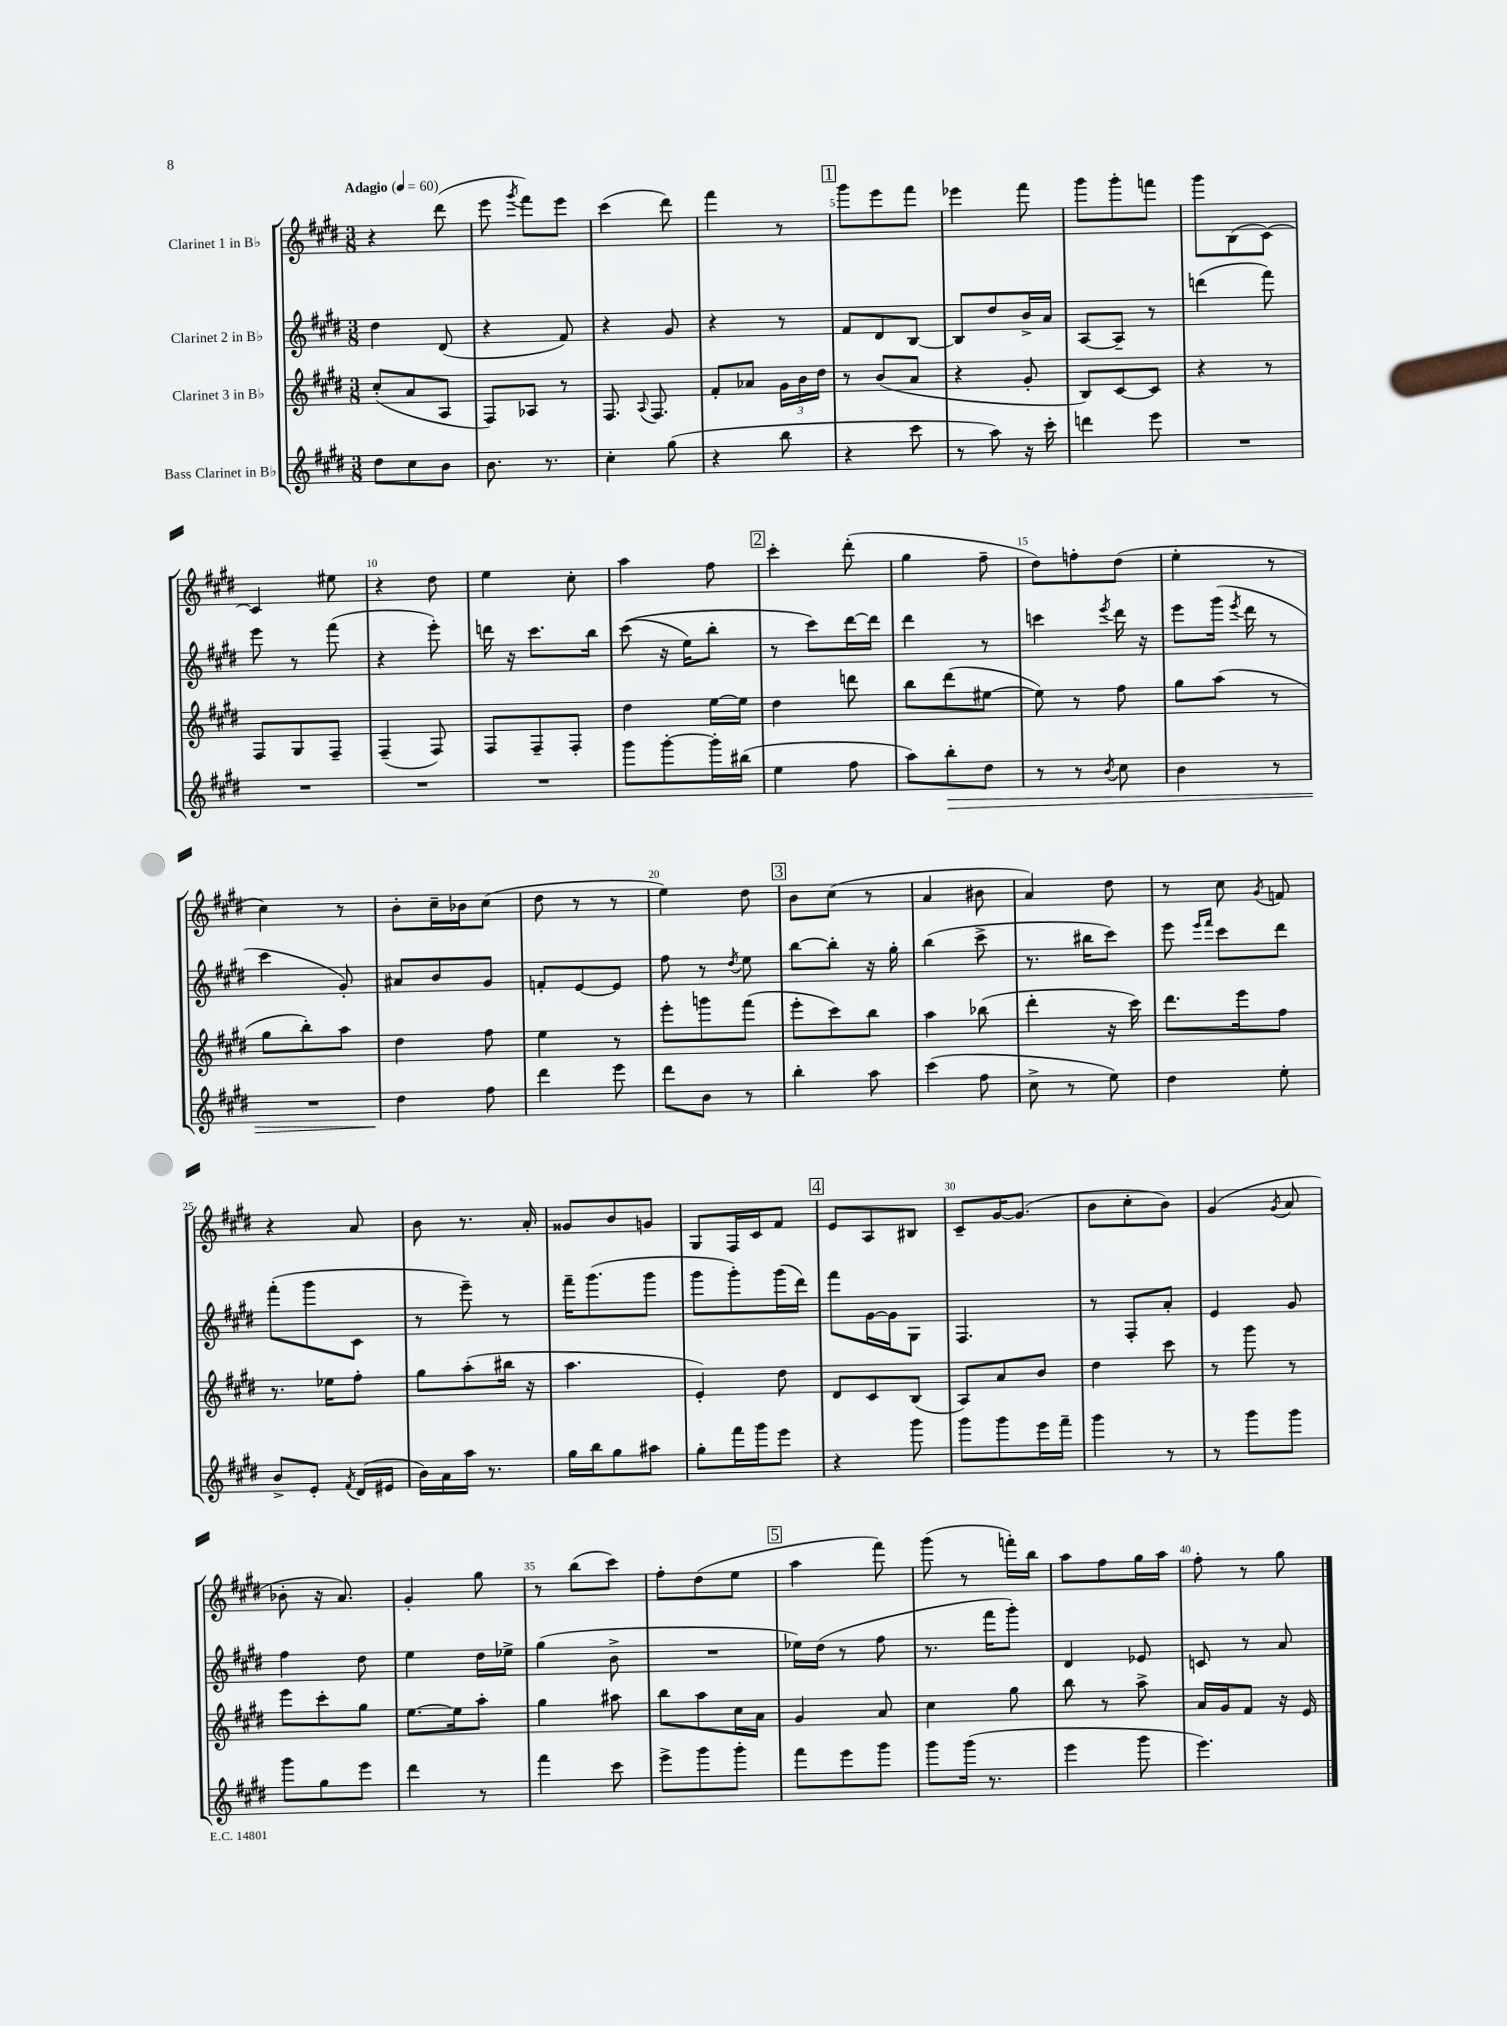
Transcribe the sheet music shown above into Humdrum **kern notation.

**kern	**dynam	**kern	**kern	**kern
*part4	*part4	*part3	*part2	*part1
*staff4	*staff4	*staff3	*staff2	*staff1
*I"Bass Clarinet in B♭	*	*I"Clarinet 3 in B♭	*I"Clarinet 2 in B♭	*I"Clarinet 1 in B♭
*clefG2	*	*clefG2	*clefG2	*clefG2
*k[f#c#g#d#]	*	*k[f#c#g#d#]	*k[f#c#g#d#]	*k[f#c#g#d#]
*M3/8	*	*M3/8	*M3/8	*M3/8
*MM60	*	*MM60	*MM60	*MM60
=1	=1	=1	=1	=1
!	!	!	!	!LO:TX:a:B:t=Adagio
8dd#\L	.	(8cc#'/L	4dd#\	4r
8cc#\	.	8a/	.	.
8b\J	.	8A/J	(8d#/	(8ddd#\
=2	=2	=2	=2	=2
8.b\	.	8F#/L)	4r	8eee\
.	.	.	.	8qggg#/
.	.	8A-X/J	.	8fff#\L)
8.r	.	.	.	.
.	.	8r	8f#/)	8eee\J
=3	=3	=3	=3	=3
4cc#'\	.	8.F#/	4r	(4ccc#\
.	.	8qqA/	.	.
.	.	8.F#/	.	.
(8gg#\	.	.	8g#/	8ddd#\)
=4	=4	=4	=4	=4
4r	.	8f#'/L	4r	4fff#\
.	.	8a-X/J	.	.
8bb\	.	24g#\LL	8r	8r
.	.	24b\	.	.
.	.	24dd#\JJ	.	.
!!LO:REH:place=s1:t=1
=5	=5	=5	=5	=5
4r	.	8r	8f#/L	8ggg#\L
.	.	(8b/L	8d#/	8eee\
8ccc#\	.	8a/J	[8B/J	8fff#\J
=6	=6	=6	=6	=6
8r	.	4r	8B/L]	4eee-X\
8aa\)	.	.	8dd#/	.
16r	.	8g#'/	16b^/L	8fff#\
16ccc#'\	.	.	16a/JJ	.
=7	=7	=7	=7	=7
4dddn\	.	8B/L)	[8A/L	8ggg#\L
.	.	[8c#/	8A~/J]	8ggg#'\
8eee\	.	8c#/J]	8r	8fffn\J
=8	=8	=8	=8	=8
4.r	.	4r	(4dddn\	8ggg#\L
.	.	.	.	(8B\
.	.	8r	8fff#\)	[8c#\J)
!!LO:LB:g=z
=9	=9	=9	=9	=9
4.r	.	8F#/L	8eee\	4c#/]
.	.	8G#/	8r	.
.	.	8F#~/J	(8fff#\	8ee#X\
=10	=10	=10	=10	=10
4.r	.	(4F#~/	4r	4r
.	.	8F#/)	8eee'\)	8dd#\
=11	=11	=11	=11	=11
4.r	.	8F#/L	16dddn\	4ee\
.	.	.	16r	.
.	.	8F#~/	8.ccc#\L	.
.	.	8F#'/J	.	8cc#'\
.	.	.	16bb\Jk	.
=12	=12	=12	=12	=12
8ggg#\L	.	4dd#\	((8ccc#\	4aa\
[8ggg#'\	.	.	16r	.
.	.	.	16ee\KL)	.
16ggg#'\L]	.	[16ee\LL	8bb'\J	8ff#\
(16bb#X\JJ	.	16ee\JJ]	.	.
!!LO:REH:place=s1:t=2
=13	=13	=13	=13	=13
4ee\	.	4dd#\	8r	4ccc#'\
.	.	.	8ccc#\L)	.
8ff#\	.	8dddn\	[16ddd#\L	(8ddd#'\
.	.	.	16ddd#\JJ]	.
=14	=14	=14	=14	=14
8aa\L)	.	8bb\L	4ddd#\	4gg#\
!	!LO:HP:b	!	!	!
8bb'\	>	(8ddd#\	.	.
8dd#\J	.	[8ee#X\J	8r	8ff#~\
=15	=15	=15	=15	=15
8r	.	8ee#\])	4cccn\	8dd#\L)
8r	.	8r	.	8ffn'\
8qb/	.	.	8qeee/	.
8cc#\	.	8ff#\	16ddd#\	(8dd#\J
.	.	.	16r	.
=16	=16	=16	=16	=16
4b\	.	8gg#\L	8eee\L	4ee'\
.	.	(8aa\J	(16ggg#\Jk	.
.	.	.	8qeee/	.
.	.	.	16ddd#\	.
8r	.	8r	8r	8r
!!LO:LB:g=z
=17	=17	=17	=17	=17
4.r	.	8gg#\L	4ccc#\	4cc#\)
.	.	8bb'\)	.	.
.	.	8aa\J	8g#'/)	8r
=18	=18	=18	=18	=18
4dd#\	.	4dd#\	8a#X/L	8b'\L
.	.	.	8b/	16cc#~\L
.	.	.	.	16b-X\J
8ff#\	]	8ff#\	8g#/J	(8cc#\J
=19	=19	=19	=19	=19
4ddd#\	.	4ee\	8fn'/L	8dd#\
.	.	.	[8e/	8r
8eee\	.	8r	8e/J]	8r
=20	=20	=20	=20	=20
8ddd#\L	.	8eee'\L	8ff#\	4ee\)
8b\J	.	8gggn\	8r	.
.	.	.	8qdd#/	.
8r	.	(8fff#\J	8ee\	8dd#\
!!LO:REH:place=s1:t=3
=21	=21	=21	=21	=21
4bb'\	.	8eee'\L	[8bb\L	8b\L
.	.	8ccc#\)	8bb'\J]	(8cc#\J
8aa\	.	8bb\J	16r	8r
.	.	.	16gg#'\	.
=22	=22	=22	=22	=22
(4ccc#\	.	4aa\	(4bb\	4a/
8ff#\	.	(8bb-X\	8ccc#^\	8b#X\
=23	=23	=23	=23	=23
8cc#^\	.	4ddd#'\	8.r	4a/)
8r	.	.	.	.
.	.	.	16bb#X\KL	.
8ee\)	.	16r	8ccc#\J)	8dd#\
.	.	16ccc#\)	.	.
=24	=24	=24	=24	=24
4dd#\	.	8.ddd#\L	8eee\	8r
.	.	.	16qqeee/LL	.
.	.	.	16qqfff#/JJ	.
.	.	.	8ccc#\L	8cc#\
.	.	16eee\k	.	.
.	.	.	.	8qg#/
8ee'\	.	8ff#\J	8ddd#\J	8fn/
!!LO:LB:g=z
=25	=25	=25	=25	=25
8b^/L	.	8.r	(8fff#'\L	4r
8e'/J	.	.	8ggg#\	.
.	.	16ee-X\KL	.	.
8qf#/	.	.	.	.
(16d#/LL	.	8ff#'\J	8c#\J	8a/
16e#X/JJ	.	.	.	.
=26	=26	=26	=26	=26
16b\LL)	.	8gg#\L	8r	8b\
16a\	.	.	.	.
16aa\JJ	.	(8aa'\	8eee~\)	8.r
8.r	.	.	.	.
.	.	16bb#X\Jk	8r	.
.	.	16r	.	16a'/
=27	=27	=27	=27	=27
16gg#\LL	.	4.aa\	16fff#~\KL	8g##X/L
16bb\J	.	.	(8.ggg#\	.
8gg#\	.	.	.	8b/
8aa#X\J	.	.	8ggg#\J	8gn/J
=28	=28	=28	=28	=28
8gg#'\L	.	4e'/)	8ggg#\L	8G#/L
16fff#\L	.	.	8ggg#'\)	16F#/L
16ggg#\J	.	.	.	16c#/J
8eee\J	.	8dd#\	(16ggg#\L	8f#/J
.	.	.	16ddd#\JJ)	.
!!LO:REH:place=s1:t=4
=29	=29	=29	=29	=29
4r	.	8d#/L	8fff#\L	8e/L
.	.	8c#/	[16g#\L	8A/
.	.	.	16g#\J]	.
8ggg#\	.	(8B/J	8G#\J	8B#X/J
=30	=30	=30	=30	=30
8ggg#\L	.	8A/L)	4.F#/	8c#~/L
8ggg#\	.	8a/	.	[16g#/K
.	.	.	.	(8.g#/J]
16eee\L	.	8b/J	.	.
16fff#~\JJ	.	.	.	.
=31	=31	=31	=31	=31
4ggg#\	.	4dd#\	8r	8b\L
.	.	.	8F#'/L	8cc#'\
8r	.	8ccc#\	8a'/J	8b\J)
=32	=32	=32	=32	=32
8r	.	8r	4e/	(4g#/
8ggg#\L	.	8ggg#\	.	.
.	.	.	.	8qg#/
8ggg#\J	.	8r	8g#/	8a/
!!LO:LB:g=z
=33	=33	=33	=33	=33
8ggg#\L	.	8eee\L	4ff#\	8b-X'\
8gg#\	.	8ccc#'\	.	16r
.	.	.	.	8.a/)
8eee\J	.	8gg#\J	8dd#\	.
=34	=34	=34	=34	=34
4ddd#\	.	[8.ee\L	4ee\	4g#'/
.	.	16ee\k]	.	.
8r	.	8aa'\J	16dd#\LL	8gg#\
.	.	.	16ee-X^\JJ	.
=35	=35	=35	=35	=35
4fff#\	.	4gg#\	(4gg#\	8r
.	.	.	.	(8bb\L
8ccc#\	.	8aa#X\	8b^\	8ccc#\J)
=36	=36	=36	=36	=36
8eee^\L	.	8bb\L	4.r	8ff#'\L
8ggg#\	.	8aa\	.	(8dd#\
8ggg#'\J	.	16cc#\L	.	8ee\J
.	.	16a\JJ	.	.
!!LO:REH:place=s1:t=5
=37	=37	=37	=37	=37
8fff#\L	.	4g#/	16ee-X\LL)	4aa\
.	.	.	(16dd#\JJ	.
8eee\	.	.	8r	.
8ggg#\J	.	8a/	8ff#\	8fff#\)
=38	=38	=38	=38	=38
8ggg#\L	.	4cc#\	8.r	(8ggg#\
(16ggg#\Jk	.	.	.	8r
8.r	.	.	16fff#\KL	.
.	.	8gg#\	8ggg#'\J)	16fffn'\LL)
.	.	.	.	16bb\JJ
=39	=39	=39	=39	=39
4eee\	.	8bb\	4d#/	8aa\L
.	.	8r	.	8ff#\
8ggg#\	.	8aa^\	8e-X/	16gg#\L
.	.	.	.	16aa\JJ
=40	=40	=40	=40	=40
4.eee\)	.	16a/LL	8cn/	8ff#'\
.	.	16g#/J	.	.
.	.	8f#/J	8r	8r
.	.	16r	8a/	8gg#\
.	.	16e/	.	.
==	==	==	==	==
*-	*-	*-	*-	*-
